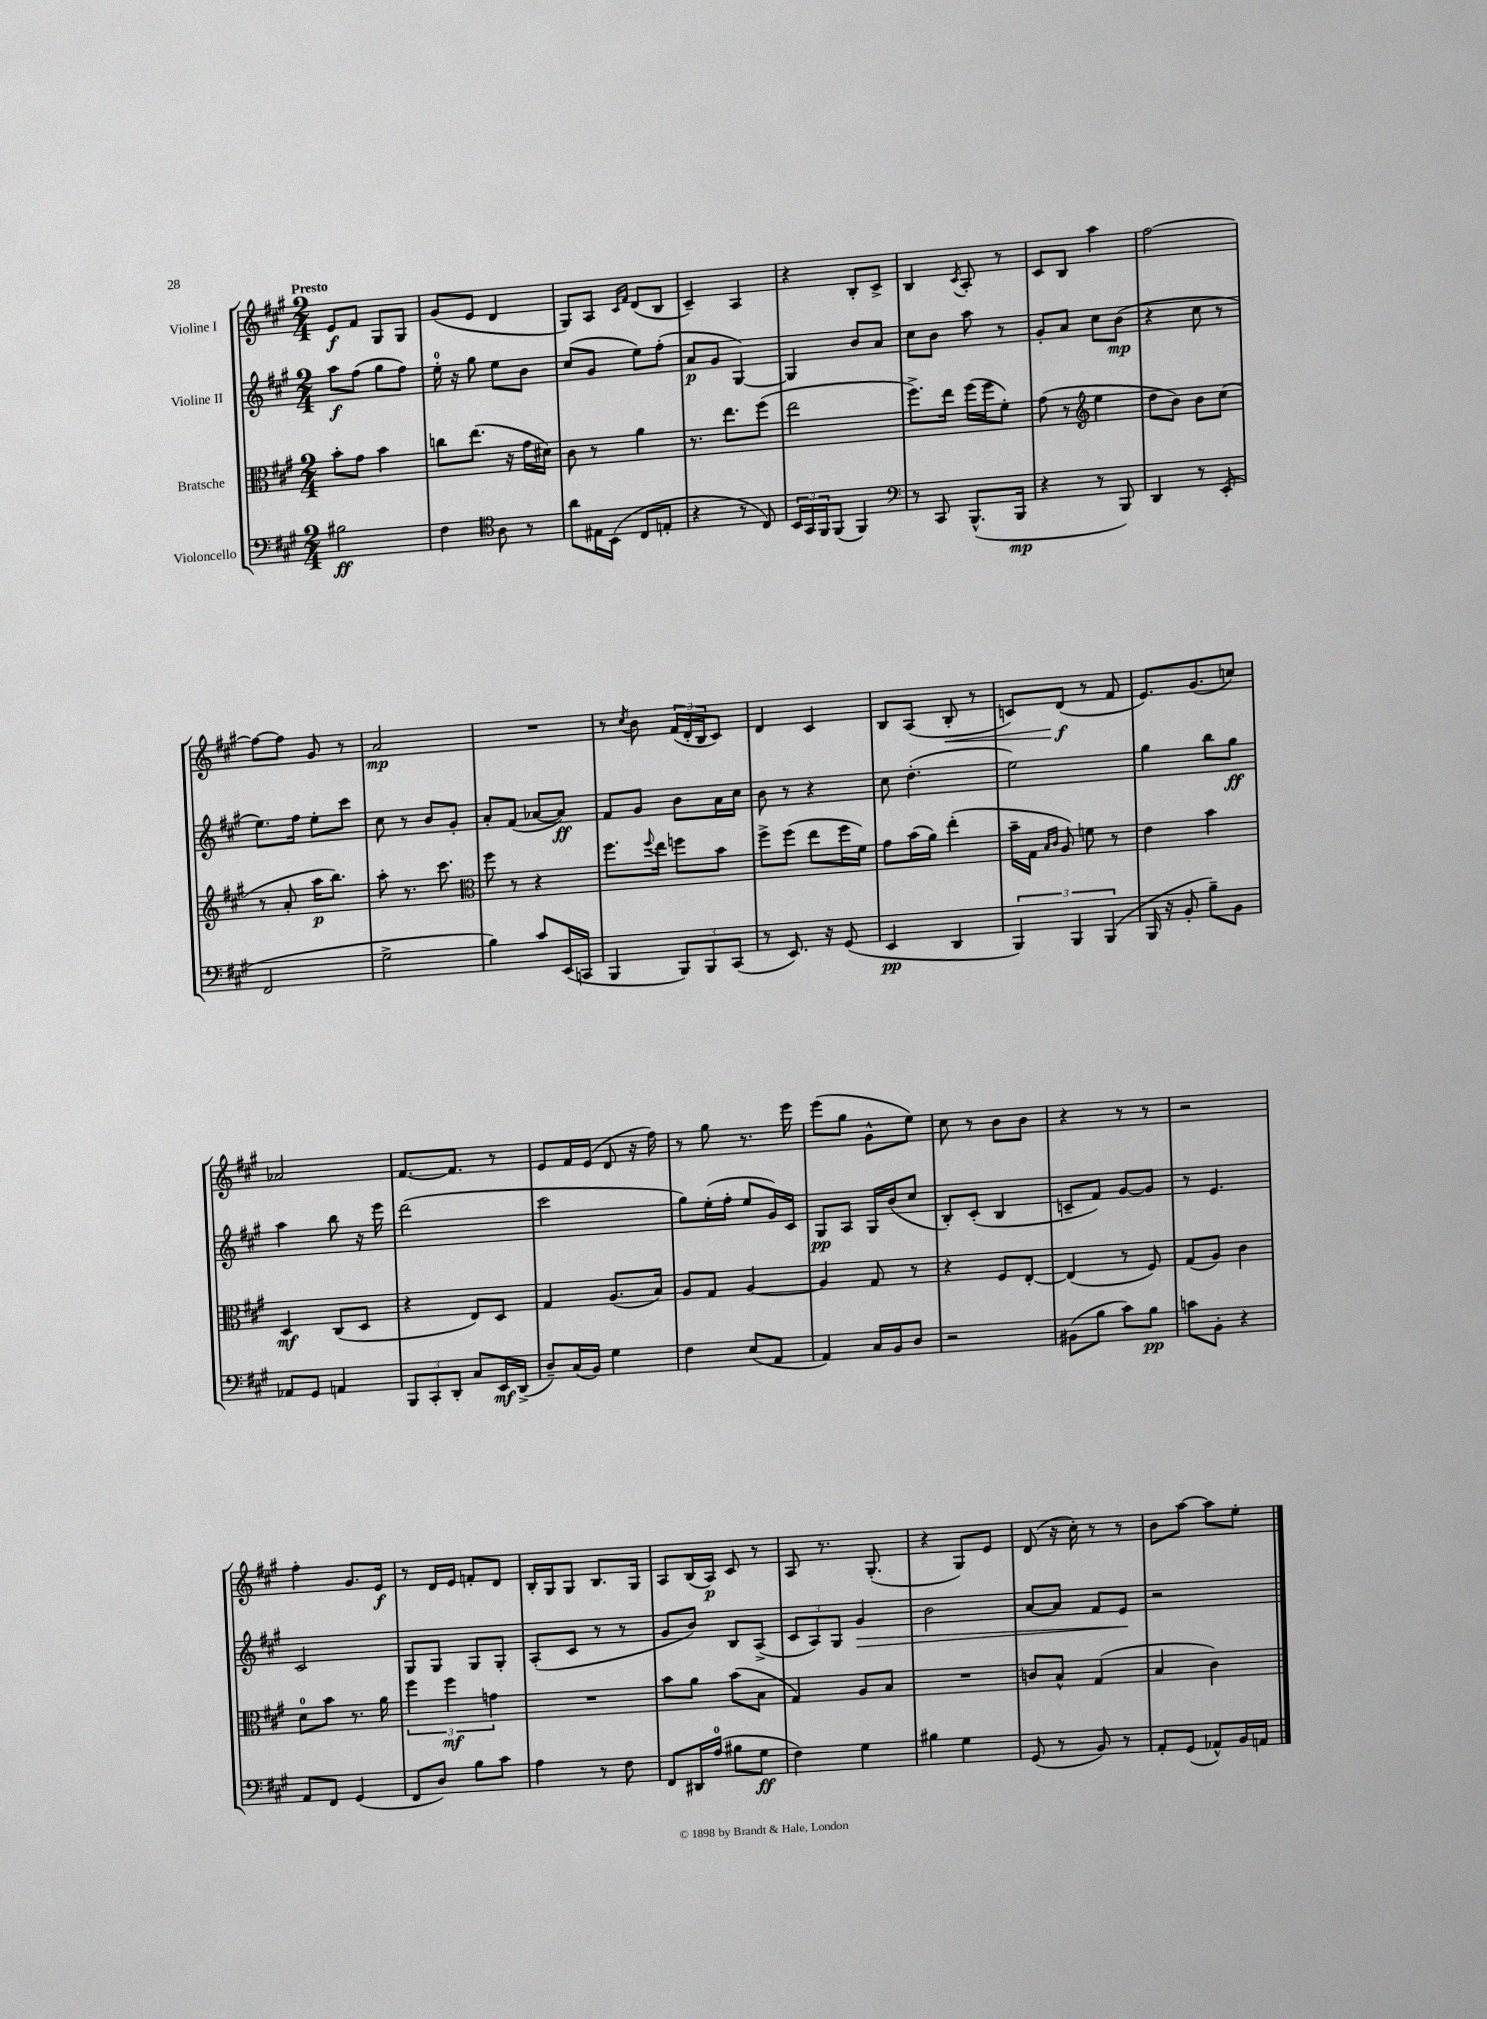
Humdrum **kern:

**kern	**dynam	**kern	**dynam	**kern	**dynam	**kern	**dynam
*part4	*part4	*part3	*part3	*part2	*part2	*part1	*part1
*staff4	*staff4	*staff3	*staff3	*staff2	*staff2	*staff1	*staff1
*I"Violoncello	*	*I"Bratsche	*	*I"Violine II	*	*I"Violine I	*
*clefF4	*	*clefC3	*	*clefG2	*	*clefG2	*
*k[f#c#g#]	*	*k[f#c#g#]	*	*k[f#c#g#]	*	*k[f#c#g#]	*
*M2/4	*	*M2/4	*	*M2/4	*	*M2/4	*
=1	=1	=1	=1	=1	=1	=1	=1
!	!	!	!	!	!	!LO:TX:a:B:t=Presto	!
2B#X\	ff	8b'\L	.	8aa\L	f	8e/L	f
.	.	8g#\J	.	(8ff#\J	.	8f#/J	.
.	.	4b\	.	8gg#\L	.	8G#/L	.
.	.	.	.	8ff#\J)	.	8G#/J	.
=2	=2	=2	=2	=2	=2	=2	=2
4F#\	.	8ccn\L	.	16ee'\	.	(8g#/L	.
.	.	.	.	16r	.	.	.
.	.	(8.ee\J	.	8gg#\	.	8e/J	.
*clefC4	*	*	*	*	*	*	*
8A\	.	.	.	8ee\L	.	4d/	.
.	.	16r	.	.	.	.	.
8r	.	16g#\LL	.	8b\J	.	.	.
.	.	16d#X\JJ)	.	.	.	.	.
=3	=3	=3	=3	=3	=3	=3	=3
8a\L	.	8c#\	.	(8cc#/L	.	8G#/L)	.
16E#X\L	.	8r	.	8g#/J	.	8A/J	.
(16BB\JJ	.	.	.	.	.	.	.
.	.	.	.	.	.	16qqc#/LL	.
.	.	.	.	.	.	16qqf#/JJ	.
8C#/L	.	4a\	.	8ee\L)	.	(8d/L	.
8En'/J	.	.	.	(8ff#'\J	.	8B/J	.
=4	=4	=4	=4	=4	=4	=4	=4
4r	.	8.r	.	8a/L	p	4c#~/)	.
.	.	.	.	8g#/J	.	.	.
.	.	8.ee\L	.	.	.	.	.
8r	.	.	.	[4G#/)	.	4A/	.
8C#/)	.	(8ff#\J	.	.	.	.	.
=5	=5	=5	=5	=5	=5	=5	=5
24BB/LL	.	2ee\	.	4G#/]	.	4r	.
24GG#/	.	.	.	.	.	.	.
24FF#/J	.	.	.	.	.	.	.
(8FF#/J	.	.	.	.	.	.	.
4FF#/)	.	.	.	8b/L	.	8B'/L	.
.	.	.	.	8a/J	.	8c#^/J	.
=6	=6	=6	=6	=6	=6	=6	=6
*clefF4	*	*	*	*	*	*	*
8r	.	8.ff#^\L)	.	8cc#\L	.	4B/	.
8CC#/	.	.	.	8b\J	.	.	.
.	.	16ee\Jk	.	.	.	.	.
.	.	.	.	.	.	8qc#/	.
(8.BBB^^/L	.	(16ff#\LL	.	8aa\	.	8A'/	.
.	.	16ff#\J	.	.	.	.	.
.	.	8f#'\J)	.	8r	.	8r	.
16BBB/Jk	mp	.	.	.	.	.	.
=7	=7	=7	=7	=7	=7	=7	=7
4r	.	(8g#\	.	8g#'/L	.	8c#/L	.
.	.	8r	.	8a/J	.	8B/J	.
*	*	*clefG2	*	*	*	*	*
8r	.	4ee\	.	8cc#\L	.	4aa\	.
8BBB/)	.	.	.	(8b\J	mp	.	.
=8	=8	=8	=8	=8	=8	=8	=8
4DD/	.	8dd\L	.	4r	.	[2ff#\	.
.	.	8b\J)	.	.	.	.	.
8r	.	8b\L	.	8cc#\	.	.	.
(8EE'/	.	(8cc#\J	.	8r	.	.	.
!!LO:LB:g=z
=9	=9	=9	=9	=9	=9	=9	=9
2FF#/	.	8r	.	8.ee\L)	.	8ff#\L_	.
.	.	8a'/	.	.	.	8ff#\J]	.
.	.	.	.	16ff#\Jk	.	.	.
.	.	16aa\KL	p	8ee'\L	.	8g#/	.
.	.	8.bb\J)	.	.	.	.	.
.	.	.	.	8ccc#\J	.	8r	.
=10	=10	=10	=10	=10	=10	=10	=10
2G#^\	.	8aa'\	.	8cc#\	.	2a/	mp
.	.	8.r	.	8r	.	.	.
.	.	.	.	8b/L	.	.	.
.	.	8.ccc#\	.	.	.	.	.
.	.	.	.	8g#'/J	.	.	.
=11	=11	=11	=11	=11	=11	=11	=11
*	*	*clefC3	*	*	*	*	*
4B\)	.	8ff#\	.	8a'/L	.	2r	.
.	.	8r	.	(8f#/J	.	.	.
8c#/L	.	4r	.	[8a-X/L	.	.	.
(16EE/L	.	.	.	8a-/J])	ff	.	.
16CCn/JJ	.	.	.	.	.	.	.
=12	=12	=12	=12	=12	=12	=12	=12
4BBB/	.	8.ff#\L	.	8f#/L	.	8r	.
.	.	.	.	.	.	8qcc#/	.
.	.	.	.	8g#/J	.	8b\	.
.	.	8qqff#/	.	.	.	.	.
.	.	16ee\Jk	.	.	.	.	.
12BBB/L)	.	8ffn\L	.	8b\L	.	(24f#/LL	.
.	.	.	.	.	.	24d'/	.
12BBB/	.	.	.	.	.	24B/J	.
.	.	8b\J	.	16a\L	.	8c#/J)	.
(12CC#/J	.	.	.	.	.	.	.
.	.	.	.	16cc#\JJ	.	.	.
=13	=13	=13	=13	=13	=13	=13	=13
8r	.	8ff#^\L	.	8b\	.	4d/	.
8.EE/)	.	(8ff#\J	.	8r	.	.	.
.	.	8ee\L	.	4r	.	4c#/	.
16r	.	.	.	.	.	.	.
(8GG#/	.	16ff#\L	.	.	.	.	.
.	.	16f#\JJ)	.	.	.	.	.
=14	=14	=14	=14	=14	=14	=14	=14
4EE/	pp	8g#\L	.	8cc#\	.	8B/L	.
.	.	(16b\L	.	(4.dd'\	.	(8A/J	.
.	.	16a\JJ)	.	.	.	.	.
!	!	!	!	!	!	!	!LO:HP:b
4DD/	.	(4ee'\	.	.	.	8B'/	<
.	.	.	.	.	.	8r	.
=15	=15	=15	=15	=15	=15	=15	=15
6BBB/)	.	16b~\LL	.	2ee\)	.	8cn/L)	.
.	.	16G#\JJ	.	.	.	.	.
.	.	16qqB/LL	.	.	.	.	.
.	.	16qqc#/JJ	.	.	.	.	.
.	.	8A/)	.	.	.	(8d/J	f
6BBB/	.	.	.	.	.	.	.
.	.	8fn\	.	.	.	8r	[
(6BBB/	.	.	.	.	.	.	.
.	.	8r	.	.	.	8f#/	.
=16	=16	=16	=16	=16	=16	=16	=16
16BBB/	.	4e\	.	4gg#\	.	8.e/L)	.
16r	.	.	.	.	.	.	.
8BB'/	.	.	.	.	.	.	.
.	.	.	.	.	.	(8.g#/	.
8B~\L)	.	4b\	.	8bb\L	.	.	.
8BB\J	.	.	.	8gg#\J	ff	8ccn/J)	.
!!LO:LB:g=z
=17	=17	=17	=17	=17	=17	=17	=17
8AA-X/L	.	4D/	mf	4aa\	.	2a-X/	.
8GG#/J	.	.	.	.	.	.	.
4AAn/	.	(8C#/L	.	8bb\	.	.	.
.	.	8D/J	.	16r	.	.	.
.	.	.	.	16eee\	.	.	.
=18	=18	=18	=18	=18	=18	=18	=18
12BBB/L	.	4r	.	(2ddd\	.	[8.f#/L	.
12CC#'/	.	.	.	.	.	.	.
12DD'/J	.	.	.	.	.	.	.
.	.	.	.	.	.	8.f#/J]	.
8C#/L	.	8E/L)	.	.	.	.	.
16EE/L	mf	8D/J	.	.	.	8r	.
(16DD^/JJ	.	.	.	.	.	.	.
=19	=19	=19	=19	=19	=19	=19	=19
8D~/L)	.	4G#/	.	2ccc#\	.	8e/L	.
(16C#/L	.	.	.	.	.	16f#/L	.
16BB/JJ)	.	.	.	.	.	(16e/JJ	.
4G#\	.	(8.A/L	.	.	.	8d/	.
.	.	.	.	.	.	16r	.
.	.	16B/Jk)	.	.	.	16ff#\)	.
=20	=20	=20	=20	=20	=20	=20	=20
4F#\	.	8A/L	.	8gg#\L)	.	8r	.
.	.	8G#/J	.	(16ee'\L	.	8gg#\	.
.	.	.	.	16ff#'\JJ	.	.	.
(8E/L	.	[4A/	.	8ee/L	.	8.r	.
8AA/J	.	.	.	16g#/L)	.	.	.
.	.	.	.	16c#/JJ	.	16eee\	.
=21	=21	=21	=21	=21	=21	=21	=21
4AA/)	.	4A/]	.	8G#/L	pp	(8eee\L	.
.	.	.	.	8A/J	.	8gg#\J	.
16C#/LL	.	8G#/	.	16G#/LL	.	8g#^^\L	.
16BB/J	.	.	.	(16b/J	.	.	.
8D/J	.	8r	.	8cc#/J	.	8ee\J)	.
=22	=22	=22	=22	=22	=22	=22	=22
2r	.	4r	.	8B'/L)	.	8cc#\	.
.	.	.	.	(8c#'/J	.	8r	.
.	.	8F#/L	.	4B/	.	8b\L	.
.	.	[8E'/J	.	.	.	8b\J	.
=23	=23	=23	=23	=23	=23	=23	=23
(8BB#X\L	.	(4E/]	.	8cn~/L	.	4r	.
8B\J	.	.	.	8f#/J)	.	.	.
8c#\L)	.	8r	.	[8g#/L	.	8r	.
8B\J	pp	8F#/)	.	8g#/J]	.	8r	.
=24	=24	=24	=24	=24	=24	=24	=24
8cn\L	.	(8G#/L	.	8r	.	2r	.
8BB'\J	.	8A/J)	.	4.e/	.	.	.
4r	.	4c#\	.	.	.	.	.
!!LO:LB:g=z
=25	=25	=25	=25	=25	=25	=25	=25
8AA/L	.	8d\L	.	2c#/	.	4ff#'\	.
8FF#/J	.	8b\J	.	.	.	.	.
(4GG#/	.	8.r	.	.	.	8.g#/L	.
.	.	16a\	.	.	.	16e/Jk	f
=26	=26	=26	=26	=26	=26	=26	=26
8FF#/L	.	6ff#\	.	8G#/L	.	8r	.
8D/J)	.	.	.	8G#/J	.	16d/LL	.
.	.	6ff#\	mf	.	.	.	.
.	.	.	.	.	.	16e/JJ	.
8B\L	.	.	.	8G#/L	.	8fn'/L	.
.	.	6gn\	.	.	.	.	.
8c#\J	.	.	.	8G#'/J	.	8d/J	.
=27	=27	=27	=27	=27	=27	=27	=27
4A\	.	2r	.	(8A'/L	.	16B'/LL	.
.	.	.	.	.	.	16G#/J	.
.	.	.	.	8c#/J	.	8G#/J	.
8r	.	.	.	8r	.	8.B/L	.
8F#\	.	.	.	8r	.	.	.
.	.	.	.	.	.	16G#/Jk	.
=28	=28	=28	=28	=28	=28	=28	=28
8FF#/L	.	8b\L	.	8g#/L	.	8A/L	.
16DD#X/L	.	8a\J	.	8b/J)	.	(16B/L	.
(16A/JJ	.	.	.	.	.	16A/JJ)	p
8B#X\L	.	(8b\L	.	8B/L	.	8c#/	.
8G#\J	ff	8B\J	.	(8A^/J	.	8r	.
=29	=29	=29	=29	=29	=29	=29	=29
4F#\)	.	4G#/)	.	12c#/L	.	8A/	.
.	.	.	.	12A/)	.	.	.
.	.	.	.	.	.	8.r	.
.	.	.	.	12G#/J	.	.	.
!	!	!	!	!	!LO:HP:b	!	!
4G#\	.	8A/L	.	4g#/	>	.	.
.	.	.	.	.	.	(8.G#'/	.
.	.	8B/J	.	.	.	.	.
=30	=30	=30	=30	=30	=30	=30	=30
4B#X\	.	2r	.	2b\	.	4r	.
4G#\	.	.	.	.	.	8G#/L)	.
.	.	.	.	.	.	8e/J	.
=31	=31	=31	=31	=31	=31	=31	=31
(8GG#/	.	8cn/L	.	[8a/L	.	(8d/	.
8r	.	8B^^/J	.	8a/J]	.	16r	.
.	.	.	.	.	.	16cc#'\)	.
8BB/)	.	(4G#/	.	8f#/L	.	8r	.
8r	.	.	.	8e/J	.	8r	.
.	.	.	.	.	]	.	.
=32	=32	=32	=32	=32	=32	=32	=32
8AA'/L	.	4B/	.	2r	.	8b\L	.
(8GG#/J	.	.	.	.	.	[8aa\J	.
8AA-X^^/L)	.	4c#\)	.	.	.	8aa\L]	.
16BB/L	.	.	.	.	.	8ee'\J	.
16AAn/JJ	.	.	.	.	.	.	.
==	==	==	==	==	==	==	==
*-	*-	*-	*-	*-	*-	*-	*-
